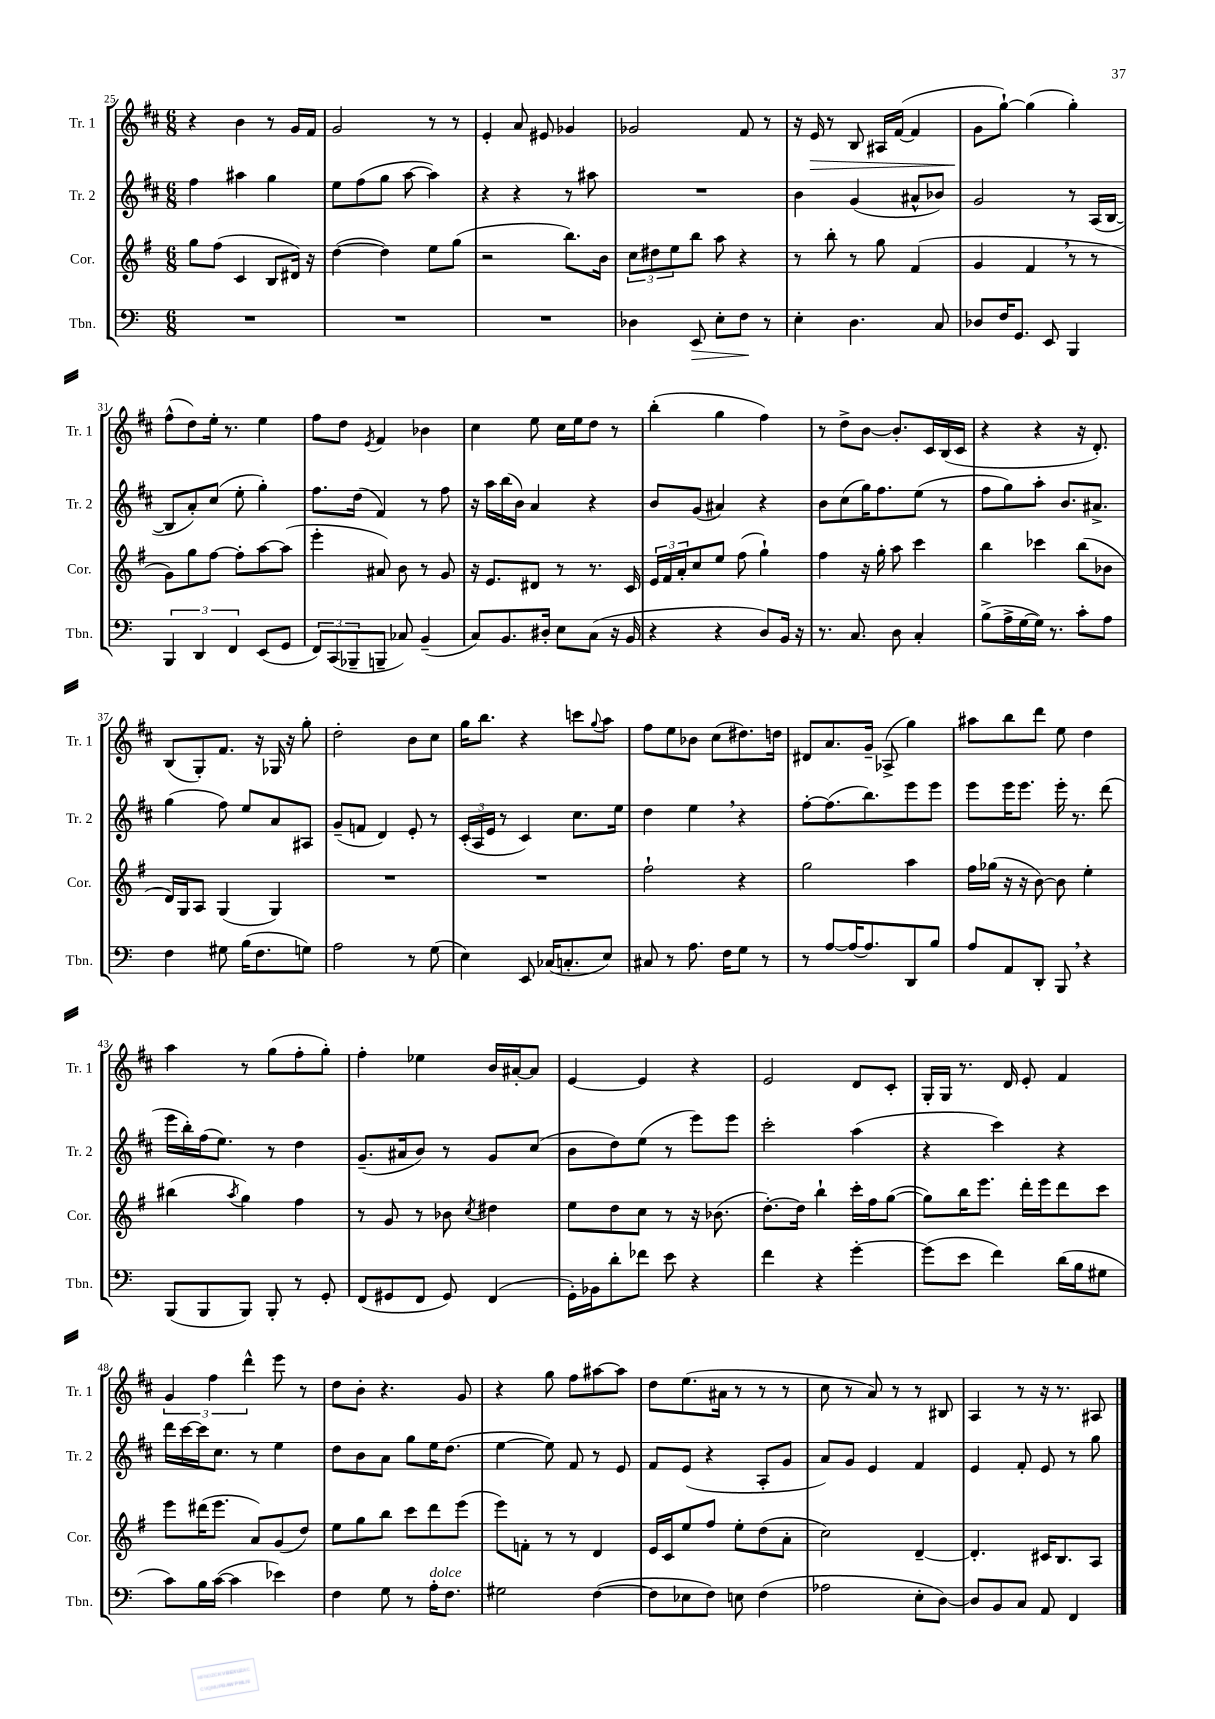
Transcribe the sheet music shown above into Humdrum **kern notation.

**kern	**kern	**kern	**kern
*staff4	*staff3	*staff2	*staff1
*clefF4	*clefG2	*clefG2	*clefG2
*k[]	*k[f#]	*k[f#c#]	*k[f#c#]
*M6/8	*M6/8	*M6/8	*M6/8
2.r	8gg\L	4ff#\	4r
.	(8ff#\J	.	.
.	4c/	4aa#\	4b\
.	8B/L	4gg\	8r
.	16d#/Jk)	.	16g/LL
.	16r	.	16f#/JJ
=	=	=	=
2.r	([4dd\	8ee\L	2g/
.	.	(8ff#\	.
.	4dd\])	8gg\J	.
.	.	[8aa\	.
.	8ee\L	4aa\])	8r
.	(8gg\J	.	8r
=	=	=	=
2.r	2r	4r	4e'/
.	.	4r	8a/
.	.	.	8e#/
.	8.bb\L)	8r	4g-/
.	.	8aa#\	.
.	16b\Jk	.	.
=	=	=	=
4D-\	12cc\L	2.r	2g-/
.	12dd#\	.	.
.	12ee\	.	.
8EE/	8bb\J	.	.
8E'\L	8aa\	.	.
8F\J	4r	.	8f#/
8r	.	.	8r
=	=	=	=
4E'\	8r	4b\	16r
.	.	.	16e/
.	8bb'\	.	8r
4.D\	8r	(4g/	8B/
.	8gg\	.	16A#/LL
.	.	.	([16f#/JJ
.	(4f#/	8a#^^/L	4f#/]
8C/	.	8b-/J)	.
=	=	=	=
8D-/L	4g/	2g/	8g\L
16F/K	.	.	[8gg`\J)
8.GG/J	.	.	.
.	4f#/	.	(4gg\]
8EE/	.	.	.
4BBB/	8r	8r	4gg'\)
.	8r	(16A/LL	.
.	.	[16B/JJ	.
=	=	=	=
6BBB/	8g\L)	8B/]L	(8ff#^^\L
.	8gg\	8a'/)	8dd\)
6DD/	.	.	.
.	[8ff#\J	(8cc#/J	16ee'\Jk
.	.	.	8.r
6FF/	.	.	.
.	8ff#'\]L	8ee'\	.
(8EE/L	[8aa\	4gg'\)	4ee\
8GG/J	(8aa\]J	.	.
=	=	=	=
12FF/L)	4eee'\	8.ff#\L	8ff#\L
(12CC/	.	.	.
.	.	.	8dd\J
12BBB-~/	.	.	.
.	.	(16dd\Jk	.
.	.	.	8qe/
8BBB~/J	8a#/)	4f#/)	4f#/
8C-/)	8b\	.	.
(4BB~/	8r	8r	4b-\
.	8g/	8ff#\	.
=	=	=	=
8C/L)	16r	16r	4cc#\
.	8.e/L	16aa\LL	.
8.BB/	.	(16bb\	.
.	.	16b\JJ)	.
.	8d#/J	4a/	8ee\
16D#'/Jk	.	.	.
8E\L	8r	.	16cc#\LL
.	.	.	16ee\J
(8C\J	8.r	4r	8dd\J
16r	.	.	8r
16BB/	16c/	.	.
=	=	=	=
4r	24e/LL	8b/L	(4bb'\
.	24f#/	.	.
.	24a'/J	.	.
.	8cc/	(8g/J	.
4r	8ee/J	4a#/)	4gg\
.	(8ff#\	.	.
8D/L)	4gg`\)	4r	4ff#\)
16BB/Jk	.	.	.
16r	.	.	.
=	=	=	=
8.r	4ff#\	8b\L	8r
.	.	(8cc#\	8dd^\L
8.C/	.	.	.
.	16r	16gg\K)	[8b\J
.	16gg'\	8.ff#\	.
8D\	8aa\	.	8.b'/]L
4C'/	4ccc\	(8ee\J	.
.	.	.	16c#/L
.	.	8r	(16B/
.	.	.	16c#/JJ
=	=	=	=
(8B^\L	4bb\	8ff#\L	4r
16A^\L	.	8gg\)	.
[16G\	.	.	.
16G\]JJ)	4ccc-\	8aa'\J	4r
8.r	.	.	.
.	.	8.b/L	.
8c'\L	(8bb\L	.	16r
.	.	8.a#^/J	8.d'/)
8A\J	8b-\J	.	.
=	=	=	=
4F\	16d/LL)	(4gg\	(8B/L
.	16G/J	.	.
.	8A/J	.	8G'/)
8G#\	(4G/	8ff#\)	8.f#/J
(16B\LK	.	8ee/L	.
8.F\	.	.	16r
.	4G/)	8a/	16G-/
.	.	.	16r
8G\J)	.	8A#/J	8gg'\
=	=	=	=
2A\	2.r	(8g~/L	2dd'\
.	.	8f/J	.
.	.	4d/)	.
8r	.	8e'/	8b\L
(8G\	.	8r	8cc#\J
=	=	=	=
4E\)	2.r	(24c#'/LL	16gg\LK
.	.	24A/	.
.	.	.	8.bb\J
.	.	24e/JJ	.
.	.	8r	.
8EE/	.	4c#/)	4r
(16C-/LK	.	.	.
8.C'/	.	.	.
.	.	8.cc#\L	8ccc\L
.	.	.	8qqgg/
8E/J)	.	.	8aa\J
.	.	16ee\Jk	.
=	=	=	=
8C#/	2ff#`\	4dd\	8ff#\L
8r	.	.	8ee\
8.A\	.	4ee\	8b-\J
.	.	.	(8cc#\L
16F\LK	.	.	.
8G\J	4r	4r	8.dd#\)
8r	.	.	.
.	.	.	16dd\Jk
=	=	=	=
8r	2gg\	[8ff#'\L	8d#/L
[8A/L	.	(8.ff#\]	8.a/
16A/_K	.	.	.
8.A/]	.	8.bb\)	16g~/Jk
.	.	.	(8A-^/
8DD/	4aa\	8eee\	4gg\)
8B/J	.	8eee\J	.
=	=	=	=
8A/L	16ff#\LL	8eee\L	8aa#\L
.	(16gg-\JJ	.	.
8AA/	16r	16eee\K	8bb\
.	16r	8.eee\J	.
8DD'/J	[8b\)	.	8ddd\J
8BBB/	8b\]	16eee'\	8ee\
.	.	8.r	.
4r	4ee'\	.	4dd\
.	.	(8ddd\	.
=	=	=	=
(8BBB/L	(4bb#\	16eee\LL	4aa\
.	.	16bb'\)	.
8BBB/	.	(16ff#\J	.
.	.	8.ee\J)	.
.	8qaa/	.	.
8BBB/J)	4gg\)	.	8r
8BBB'/	.	8r	(8gg\L
8r	4ff#\	4dd\	8ff#'\
8GG'/	.	.	8gg'\J)
=	=	=	=
(8FF/L	8r	(8.g~/L	4ff#'\
8GG#/	8g/	.	.
.	.	16a#/k	.
8FF/J	8r	8b/J)	4ee-\
8GG#/)	8b-\	8r	.
.	8qcc/	.	.
(4FF/	4dd#\	8g/L	16b/LL
.	.	.	[16a#'/J
.	.	(8cc#/J	8a#/]J
=	=	=	=
16GG'\LL)	8ee\L	8b\L	[4e/
16BB-\J	.	.	.
8d'\	8dd\	8dd\)	.
8f-\J	8cc\J	(8ee\J	4e/]
8e\	8r	8r	.
4r	16r	8eee\L)	4r
.	(8.b-\	.	.
.	.	8eee\J	.
=	=	=	=
4f\	[8.dd'\L)	2ccc#'\	2e/
.	16dd\]Jk	.	.
4r	4bb`\	.	.
[4g'\	16ccc'\LL	(4aa\	8d/L
.	16ff#\J	.	.
.	([8gg\J	.	8c#'/J
=	=	=	=
(8g\]L	8gg\]L)	4r	16G'/LL
.	.	.	16G/JJ
8e\J	16bb\K	.	8.r
.	8.eee\J	.	.
4f\)	.	4ccc#\)	.
.	.	.	16d/
.	16ddd'\LL	.	8e'/
.	16eee\J	.	.
(16d\LL	8ddd\	4r	4f#/
16B\J	.	.	.
8G#\J	8ccc\J	.	.
=	=	=	=
8c\L)	8eee\L	16ddd\LL	6g/
.	.	[16ccc#\	.
16B\L	(16ddd#\K	16ccc#\]J	.
.	.	.	6ff#\
([16c\JJ	8.eee\J	8.cc#\J	.
4c\]	.	.	.
.	.	.	6ddd^^\
.	8a/L)	8r	.
4e-\)	(8g/	4ee\	8eee\
.	8dd/J)	.	8r
=	=	=	=
4F\	8ee\L	8dd\L	8dd\L
.	8gg\	8b\	8b'\J
8G\	8bb\J	8a\J	4.r
8r	8ccc\L	8gg\L	.
16A'\LK	8ddd\	16ee\K	.
8.F\J	.	(8.dd\J	.
.	(8eee\J	.	8g/
=	=	=	=
2G#\	8eee\L)	[4ee\	4r
.	8f'\J	.	.
.	8r	8ee\])	8gg\
.	8r	8f#/	8ff#\L
([4F\	4d/	8r	[8aa#\
.	.	8e/	8aa#\]J
=	=	=	=
8F\]L	16e/LL	8f#/L	8dd\L
.	16c/J	.	.
8E-\	8ee/	(8e/J	(8.ee\
8F\J)	8ff#/J	4r	.
.	.	.	16a#\Jk
8E\	8ee'\L	.	8r
(4F\	(8dd\	8A'/L	8r
.	8a'\J	8g/J	8r
=	=	=	=
2A-\	2cc\)	8a/L)	8cc#\
.	.	8g/J	8r
.	.	4e/	8a/)
.	.	.	8r
8E'\L	[4d~/	4f#/	8r
[8D\J)	.	.	8B#/
=	=	=	=
8D/]L	4.d'/]	4e/	4A/
8BB/	.	.	.
8C/J	.	8f#'/	8r
8AA/	16c#/LK	8e/	16r
.	8.B/	.	8.r
4FF/	.	8r	.
.	8A/J	8gg\	8A#/
==	==	==	==
*-	*-	*-	*-
